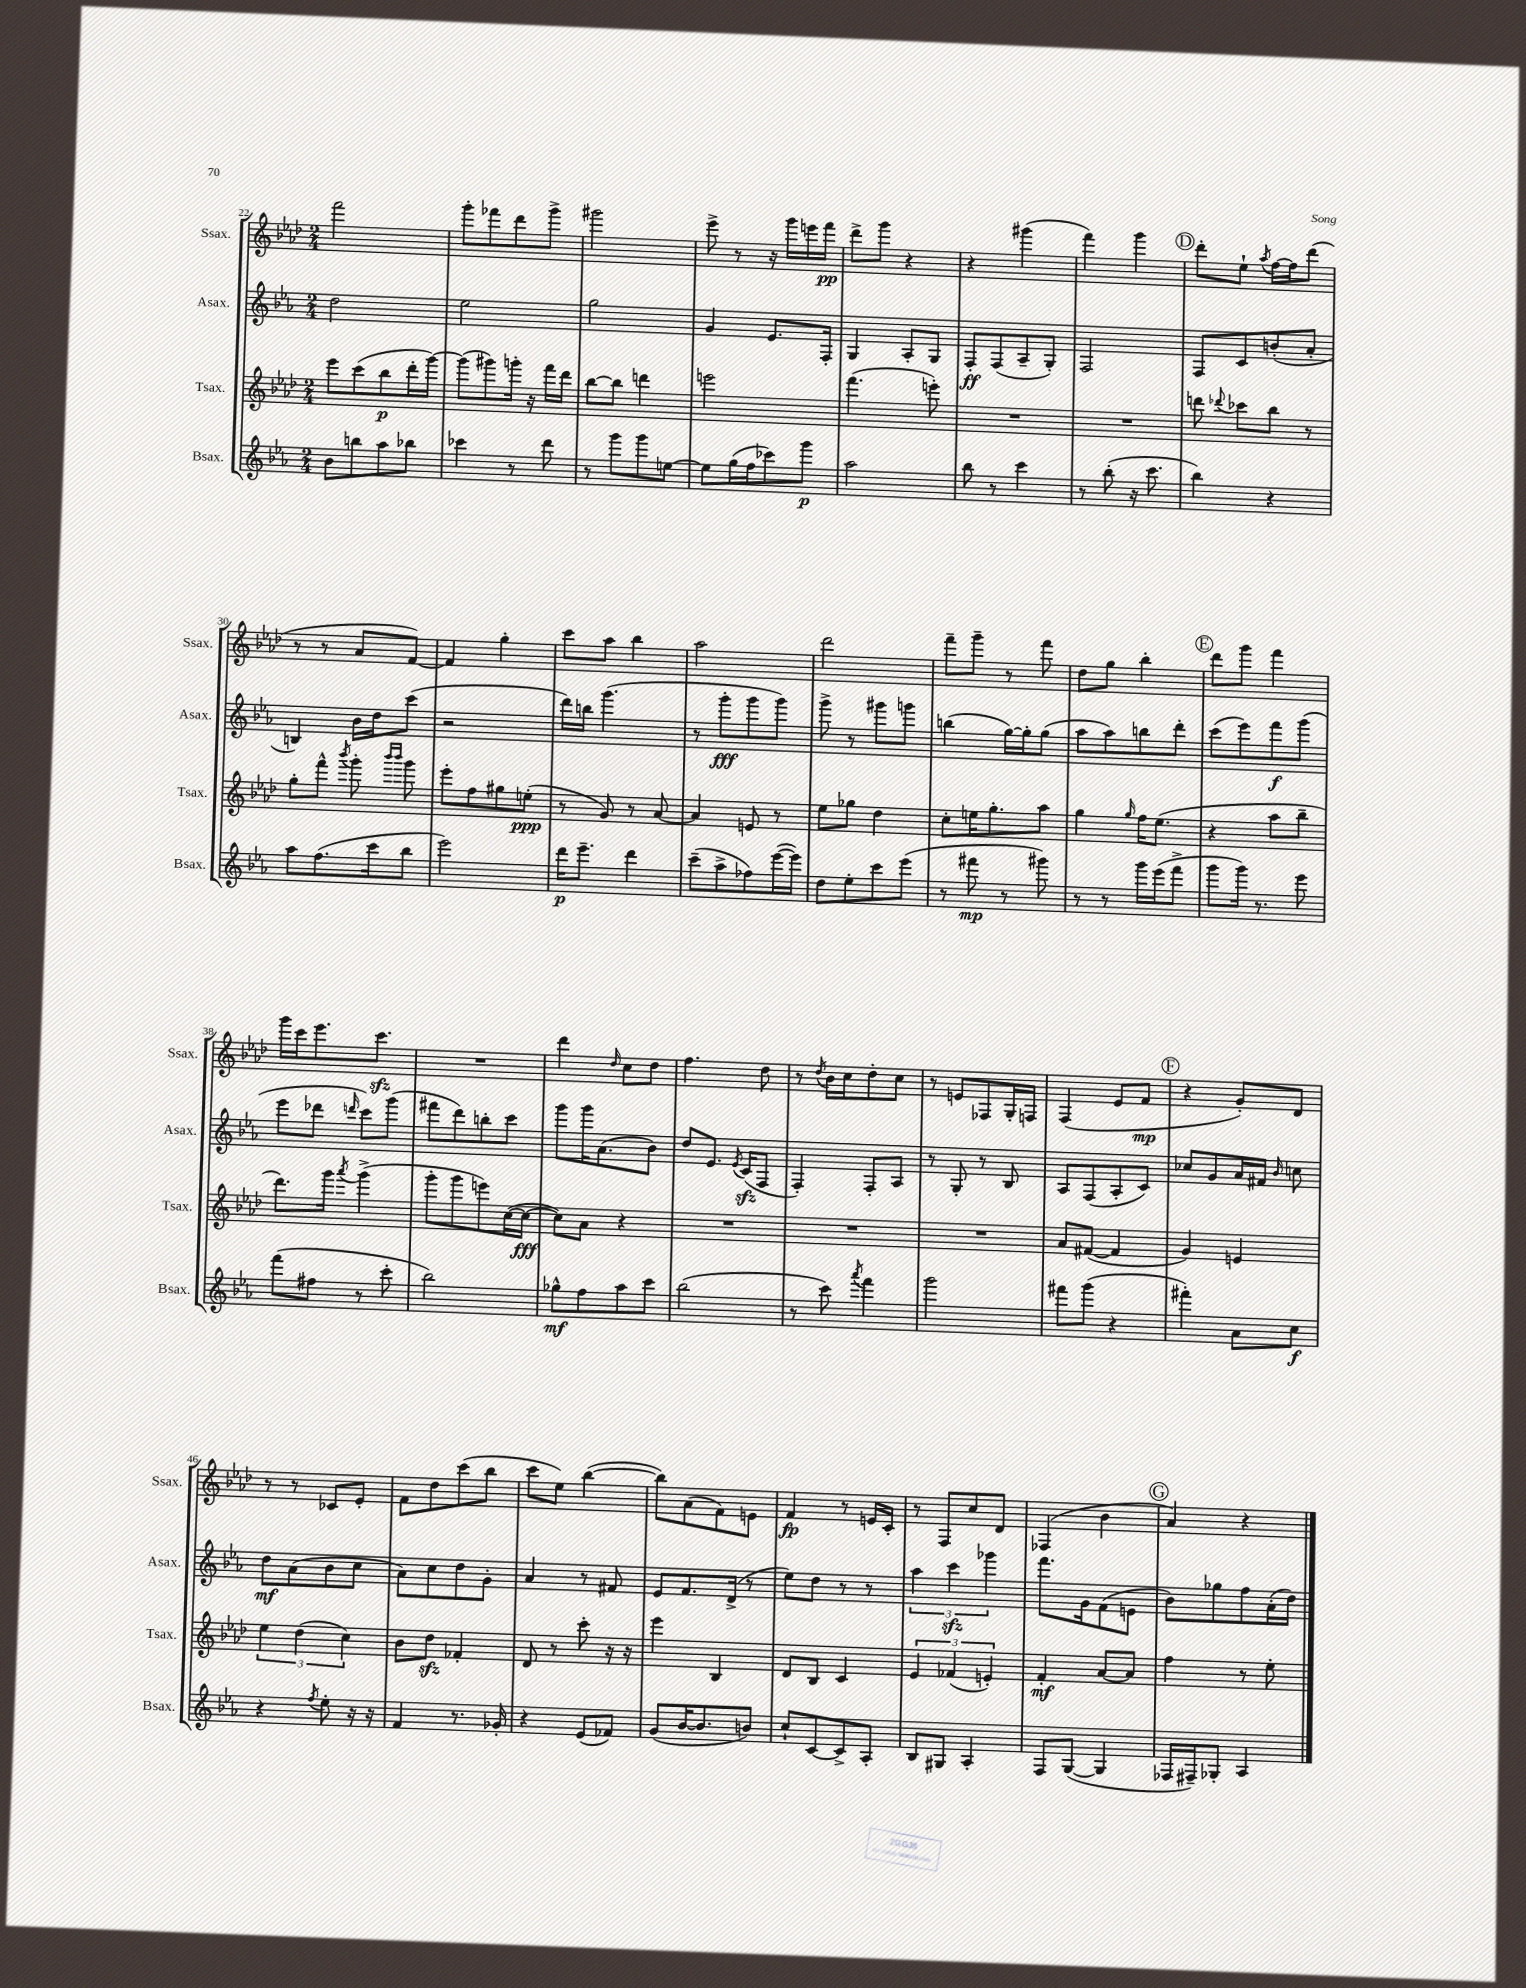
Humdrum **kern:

**kern	**kern	**kern	**kern
*staff4	*staff3	*staff2	*staff1
*clefG2	*clefG2	*clefG2	*clefG2
*k[b-e-a-]	*k[b-e-a-d-]	*k[b-e-a-]	*k[b-e-a-d-]
*M2/4	*M2/4	*M2/4	*M2/4
8b-\L	8eee-\L	2dd\	2fff\
8bb\	(8ccc\	.	.
8aa-\	8bb-\	.	.
8bb-\J	16ddd-'\L	.	.
.	[16ggg\JJ)	.	.
=	=	=	=
4ccc-\	(8ggg\]L	2ee-\	8ggg'\L
.	8ggg#\)	.	8fff-\
8r	16ggg'\Jk	.	8ddd-\
.	16r	.	.
8ddd\	16fff\LL	.	8ggg^\J
.	16ddd-\JJ	.	.
=	=	=	=
8r	[8bb-\L	2gg\	2ggg#\
8ggg\L	8bb-\]J	.	.
8ggg\	4ddd\	.	.
[8ee\J	.	.	.
=	=	=	=
8ee\]L	2eee\	4g/	8eee-^\
(16gg\L	.	.	8r
16ff\J	.	.	.
8ccc-\)	.	8.e-/L	16r
.	.	.	16ggg\LL
8ggg\J	.	.	16eee\
.	.	16F'/Jk	16fff\JJ
=	=	=	=
2aa-\	(4.fff\	4G/	8ddd-^\L
.	.	.	8ggg\J
.	.	8A-'/L	4r
.	8eee'\)	8G/J	.
=	=	=	=
8bb-\	2r	8F'/L	4r
8r	.	(8F/	.
4ccc\	.	8A-~/	(4ggg#\
.	.	8G'/J)	.
=	=	=	=
8r	2r	2F/	4fff\)
(8bb-'\	.	.	.
16r	.	.	4ggg\
8.ccc\	.	.	.
=	=	=	=
4bb-\)	8ddd\	8F/L	8ddd-'\L
.	8qqddd-/	.	.
.	8ccc-\L	8c/	8ee-`\J
.	.	.	8qaa-/
4r	8bb-\J	(8b'/	[16ff\LL
.	.	.	16ff\]J
.	8r	8a-'/J	(8ddd-\J
=	=	=	=
8aa-\L	8gg'\L	4B/)	8r
(8.ff\	8fff^^\J	.	8r
.	8qbbb-/	.	.
.	8ggg'\	16b-\LL	8a-/L
16ccc\k	.	16dd\J	.
.	16qqbbb-/LL	.	.
.	16qqbbb-/JJ	.	.
8bb-\J	8ggg\	(8ccc\J	[8f/J)
=	=	=	=
2eee-\)	8eee-'\L	2r	4f/]
.	8ff\	.	.
.	8gg#\	.	4gg'\
.	(8ee'\J	.	.
=	=	=	=
16ddd\LK	8r	16ddd\LL)	8ccc\L
8.eee-~\J	.	16bb\JJ	.
.	8g/)	(4.ggg\	8aa-\J
4ddd\	8r	.	4bb-\
.	[8a-/	.	.
=	=	=	=
(8ccc~\L	4a-/]	8r	2aa-\
8aa-^\	.	8ggg'\L	.
8ff-\)	8e/	8ggg\	.
([16eee-\L	8r	8ggg\J)	.
16eee-\]JJ)	.	.	.
=	=	=	=
8dd\L	8ee-\L	8ggg^\	2ddd-\
8ee-'\	8gg-\J	8r	.
8ccc\	4dd-\	8ggg#\L	.
(8eee-\J	.	8ggg\J	.
=	=	=	=
8r	8cc'\L	(4bb\	8fff~\L
8fff#\	16ee\K	.	8ggg~\J
.	8.gg'\	.	.
8r	.	[16gg\LL)	8r
.	.	16gg'\]J	.
8ggg#\)	8aa-\J	(8gg\J	8fff\
=	=	=	=
8r	4gg\	8aa-\L	8dd-\L
8r	.	8aa-\)	8gg\J
.	16qqgg/	.	.
16ggg\LL	16ff\LK	8bb\	4bb-'\
(16eee-\J	(8.ee-\J	.	.
8fff^\J	.	8ddd'\J	.
=	=	=	=
8ggg\L	4r	(8ccc\L	8ddd-\L
16ggg\Jk)	.	8eee-\)	8ggg\J
8.r	.	.	.
.	8aa-\L	8fff\	4fff\
8eee-\	8bb-~\J	(8ggg\J	.
=	=	=	=
(8fff\L	8.ddd-\L)	8eee-\L	16ggg\LL
.	.	.	16ccc\J
8ff#\J	.	8ddd-\J	8.eee-\
.	16ggg\Jk	.	.
.	8qaaa-/	16qqddd/	.
8r	(4ggg^\	8ccc\L)	.
.	.	.	8.ccc\J
8ccc'\	.	(8ggg\J	.
=	=	=	=
2bb-\)	8ggg'\L	8fff#\L	2r
.	8ggg\	8ddd\)	.
.	8eee\)	8bb'\	.
.	([16cc\L	8ccc\J	.
.	16cc\_JJ	.	.
=	=	=	=
8gg-^^\L	8cc\]L)	8ggg\L	4ddd-\
8ff\	8a-\J	16ggg\K	.
.	.	(8.a-\	.
.	.	.	16qqdd-/
8aa-\	4r	.	8cc\L
8ccc\J	.	8b-\J)	8dd-\J
=	=	=	=
(2bb-\	2r	8dd/L	4.ff\
.	.	8.e-/J	.
.	.	8qe-/	.
.	.	(16c/LK	.
.	.	8F/J	8dd-\
=	=	=	=
8r	2r	4F'/)	8r
.	.	.	8qdd-/
8ccc\)	.	.	16b-\LL
.	.	.	16cc\J
8qaaa-/	.	.	.
4fff\	.	8F'/L	8dd-'\
.	.	8A-/J	8cc\J
=	=	=	=
2ggg\	2r	8r	8r
.	.	8G'/	8e/L
.	.	8r	8F-/
.	.	8B-/	16G'/L
.	.	.	16F/JJ
=	=	=	=
8fff#\L	8a-/L	8A-/L	(4F/
(8ggg\J	([8f#/J	(8F/	.
4r	4f#/]	8A-'/	8e-/L
.	.	8c/J)	8f/J
=	=	=	=
4fff#'\)	4g/)	8cc-/L	4r
.	.	8g/	.
8a-\L	4e/	16a-/L	8g'/L)
.	.	16f#/JJ	.
.	.	16qqb-/	.
8cc\J	.	8cc\	8d-/J
=	=	=	=
4r	6ee-\	8dd\L	8r
.	.	(8a-\	8r
.	(6dd-\	.	.
8qff/	.	.	.
8ee-'\	.	8b-\	8c-/L
.	6cc\)	.	.
16r	.	8cc\J	8e-'/J
16r	.	.	.
=	=	=	=
4f/	8b-\L	8a-\L)	8f\L
.	8dd-\J	8cc\	8dd-\
8.r	4f-'/	8dd\	(8ccc\
.	.	8g'\J	8bb-\J
16g-'/	.	.	.
=	=	=	=
4r	8d-/	4a-/	8ccc\L
.	8r	.	8ee-\J)
(8e-/L	8ccc'\	8r	([4bb-\
8f-/J)	16r	8f#/	.
.	16r	.	.
=	=	=	=
(8g/L	4eee-\	8e-/L	8bb-\]L)
[16b-/K	.	8.f/	(8a-\
8.b-/]	.	.	.
.	4B-/	.	8f\)
.	.	(16d^/Jk	.
8b/J)	.	8r	8e\J
=	=	=	=
8cc`/L	8d-/L	8ee-\L)	4f/
[8c/	8B-/J	8dd\J	.
8c^/]	4c/	8r	8r
8A-'/J	.	8r	16e/LL
.	.	.	16c'/JJ
=	=	=	=
8B-/L	6e-/	6aa-\	8r
8G#/J	.	.	8F/L
.	(6f-/	6ccc\	.
4A-'/	.	.	8cc/
.	6e'/)	6ggg-\	.
.	.	.	8d-/J
=	=	=	=
8F/L	4f'/	8.fff\L	(4F-/
([8G/J	.	.	.
.	.	16g\k	.
4G/]	[8a-/L	(8f\	4b-\
.	8a-/]J	8e\J	.
=	=	=	=
16F-/LL	4ff\	8b-\L)	4a-/)
16F#~/J)	.	.	.
8G-'/J	.	8gg-\	.
4A-/	8r	8ff\	4r
.	8ee-'\	(16a-'\L	.
.	.	16dd\JJ)	.
==	==	==	==
*-	*-	*-	*-
